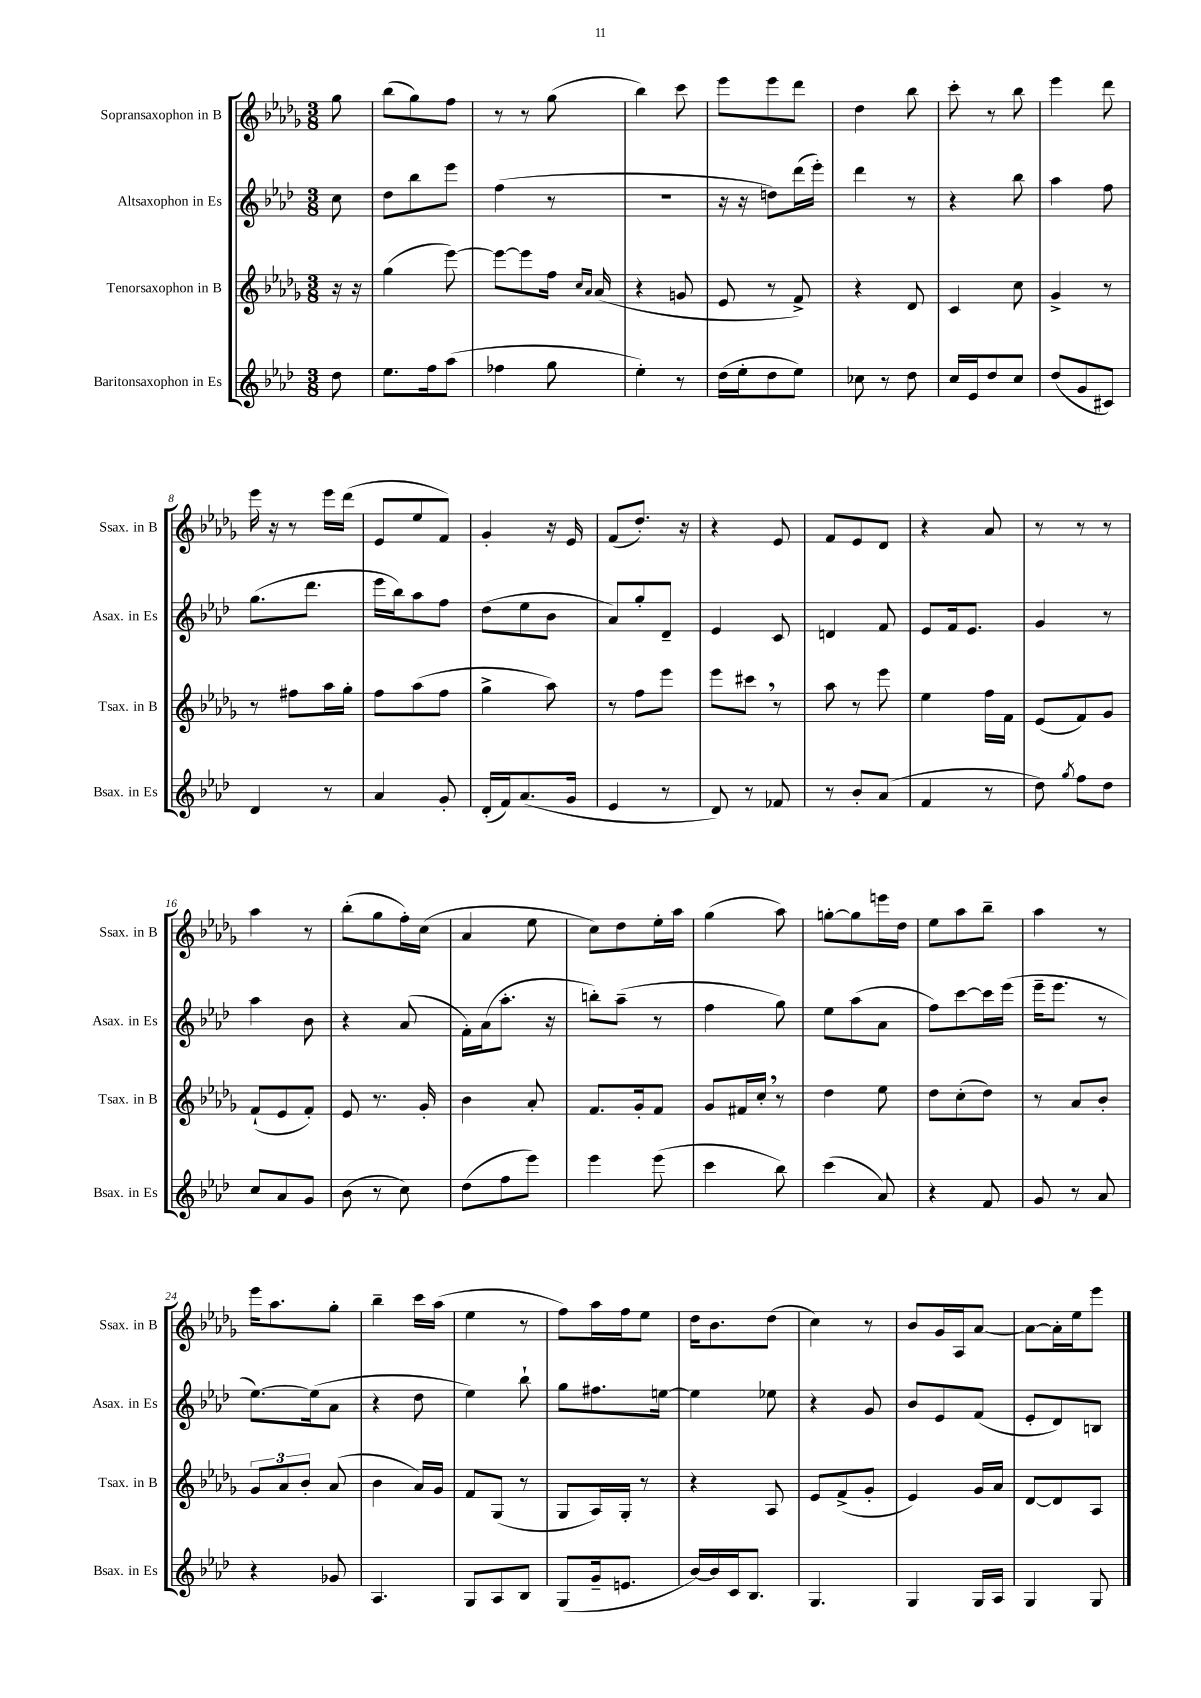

**kern	**kern	**kern	**kern
*staff4	*staff3	*staff2	*staff1
*clefG2	*clefG2	*clefG2	*clefG2
*k[b-e-a-d-]	*k[b-e-a-d-g-]	*k[b-e-a-d-]	*k[b-e-a-d-g-]
*M3/8	*M3/8	*M3/8	*M3/8
8dd-\	16r	8cc\	8gg-\
.	16r	.	.
=	=	=	=
8.ee-\L	(4gg-\	8dd-\L	(8bb-\L
.	.	8bb-\	8gg-\)
16ff\k	.	.	.
(8aa-\J	[8eee-\)	8eee-\J	8ff\J
=	=	=	=
4ff-\	8eee-\_L	(4ff\	8r
.	8eee-\]	.	8r
8gg\	16ff\Jk	8r	(8gg-\
.	16qqcc/LL	.	.
.	16qqa-/JJ	.	.
.	(16a-/	.	.
=	=	=	=
4ee-'\)	4r	4.r	4bb-\)
8r	8g/	.	8ccc\
=	=	=	=
(16dd-\LL	8e-/	16r	8eee-\L
16ee-'\J	.	16r	.
8dd-\	8r	8dd\L)	8eee-\
8ee-\J)	8f^/)	(16ddd-\L	8ddd-\J
.	.	16eee-'\JJ)	.
=	=	=	=
8cc-\	4r	4ddd-\	4dd-\
8r	.	.	.
8dd-\	8d-/	8r	8bb-\
=	=	=	=
16cc/LL	4c/	4r	8ccc'\
16e-/J	.	.	.
8dd-/	.	.	8r
8cc/J	8cc\	8bb-\	8bb-\
=	=	=	=
(8dd-/L	4g-^/	4aa-\	4eee-\
8g/	.	.	.
8c#/J)	8r	8ff\	8ddd-\
=	=	=	=
4d-/	8r	(8.gg\L	16eee-\
.	.	.	16r
.	8ff#\L	.	8r
.	.	8.ddd-\J	.
8r	16aa-\L	.	16eee-\LL
.	16gg-'\JJ	.	(16ddd-\JJ
=	=	=	=
4a-/	8ff\L	16eee-\LL	8e-/L
.	.	16bb-\J)	.
.	(8aa-\	8aa-\	8ee-/
8g'/	8ff\J	8ff\J	8f/J)
=	=	=	=
(16d-'/LL	4gg-^\	(8dd-\L	4g-'/
16f/J)	.	.	.
(8.a-/	.	8ee-\	.
.	8aa-\)	8b-\J	16r
16g/Jk	.	.	16e-/
=	=	=	=
4e-/	8r	8a-/L)	(8f/L
.	8ff\L	8gg'/	8.dd-'/J)
8r	8eee-\J	8d-~/J	.
.	.	.	16r
=	=	=	=
8d-/)	8eee-\L	4e-/	4r
8r	8ccc#\J	.	.
8f-/	8r	8c/	8e-/
=	=	=	=
8r	8aa-\	4d/	8f/L
8b-'/L	8r	.	8e-/
(8a-/J	8eee-\	8f/	8d-/J
=	=	=	=
4f/	4ee-\	8e-/L	4r
.	.	16f/k	.
.	.	8.e-/J	.
8r	16ff\LL	.	8a-/
.	16f\JJ	.	.
=	=	=	=
8dd-\)	(8e-/L	4g/	8r
8qgg/	.	.	.
8ff\L	8f/)	.	8r
8dd-\J	8g-/J	8r	8r
=	=	=	=
8cc/L	(8f`/L	4aa-\	4aa-\
8a-/	8e-/	.	.
8g/J	8f'/J)	8b-\	8r
=	=	=	=
(8b-\	8e-/	4r	(8bb-'\L
8r	8.r	.	8gg-\
8cc\)	.	(8a-/	16ff'\L)
.	16g-'/	.	(16cc\JJ
=	=	=	=
(8dd-\L	4b-\	16f'\LL)	4a-/
.	.	(16a-\J	.
8ff\	.	8.aa-'\J	.
8eee-\J)	8a-'/	.	8ee-\
.	.	16r	.
=	=	=	=
4eee-\	8.f/L	8bb'\L)	8cc\L)
.	.	(8aa-~\J	8dd-\
.	16g-'/k	.	.
(8eee-\	8f/J	8r	16ee-'\L
.	.	.	16aa-\JJ
=	=	=	=
4ccc\	8g-/L	4ff\	(4gg-\
.	16f#/L	.	.
.	16cc'/JJ	.	.
8bb-\)	8r	8gg\)	8aa-\)
=	=	=	=
(4ccc\	4dd-\	8ee-\L	[8gg'\L
.	.	(8aa-\	8gg\]
8a-/)	8ee-\	8a-\J	16eee\L
.	.	.	16dd-\JJ
=	=	=	=
4r	8dd-\L	8ff\L)	8ee-\L
.	(8cc'\	[8ccc\	8aa-\
8f/	8dd-\J)	16ccc\]L	8bb-~\J
.	.	(16eee-\JJ	.
=	=	=	=
8g/	8r	16eee-~\LK	4aa-\
.	.	8.eee-\J	.
8r	8a-/L	.	.
8a-/	8b-'/J	8r	8r
=	=	=	=
4r	12g-/L	[8.ee-\L)	16eee-\LK
.	.	.	8.aa-\
.	12a-/	.	.
.	12b-'/J	.	.
.	.	(16ee-\]k	.
8g-/	(8a-/	8a-\J	8gg-'\J
=	=	=	=
4.A-/	4b-\	4r	4bb-~\
.	16a-/LL)	8dd-\	16ccc\LL
.	16g-/JJ	.	(16aa-\JJ
=	=	=	=
8G/L	8f/L	4ee-\)	4ee-\
8A-/	(8G-/J	.	.
8B-/J	8r	8bb-`\	8r
=	=	=	=
(8G/L	8G-/L	8gg\L	8ff\L)
16g~/k	16A-/L)	8.ff#\	16aa-\L
8.e/J	16G-'/JJ	.	16ff\J
.	8r	.	8ee-\J
.	.	[16ee\Jk	.
=	=	=	=
[16b-/LL)	4r	4ee\]	16dd-\LK
16b-/]	.	.	8.b-\
16c/J	.	.	.
8.B-/J	.	.	.
.	8A-/	8ee-\	(8dd-\J
=	=	=	=
4.G/	8e-/L	4r	4cc\)
.	(8f^/	.	.
.	8g-'/J	8g/	8r
=	=	=	=
4G/	4e-/)	8b-/L	8b-/L
.	.	8e-/	16g-/L
.	.	.	16A-/J
16G/LL	16g-/LL	(8f/J	[8a-/J
16A-/JJ	16a-/JJ	.	.
=	=	=	=
4G/	[8d-/L	8e-'/L	8a-\_L
.	8d-/]	8d-/)	16a-'\]L
.	.	.	16ee-\J
8G/	8A-/J	8B/J	8eee-\J
==	==	==	==
*-	*-	*-	*-
